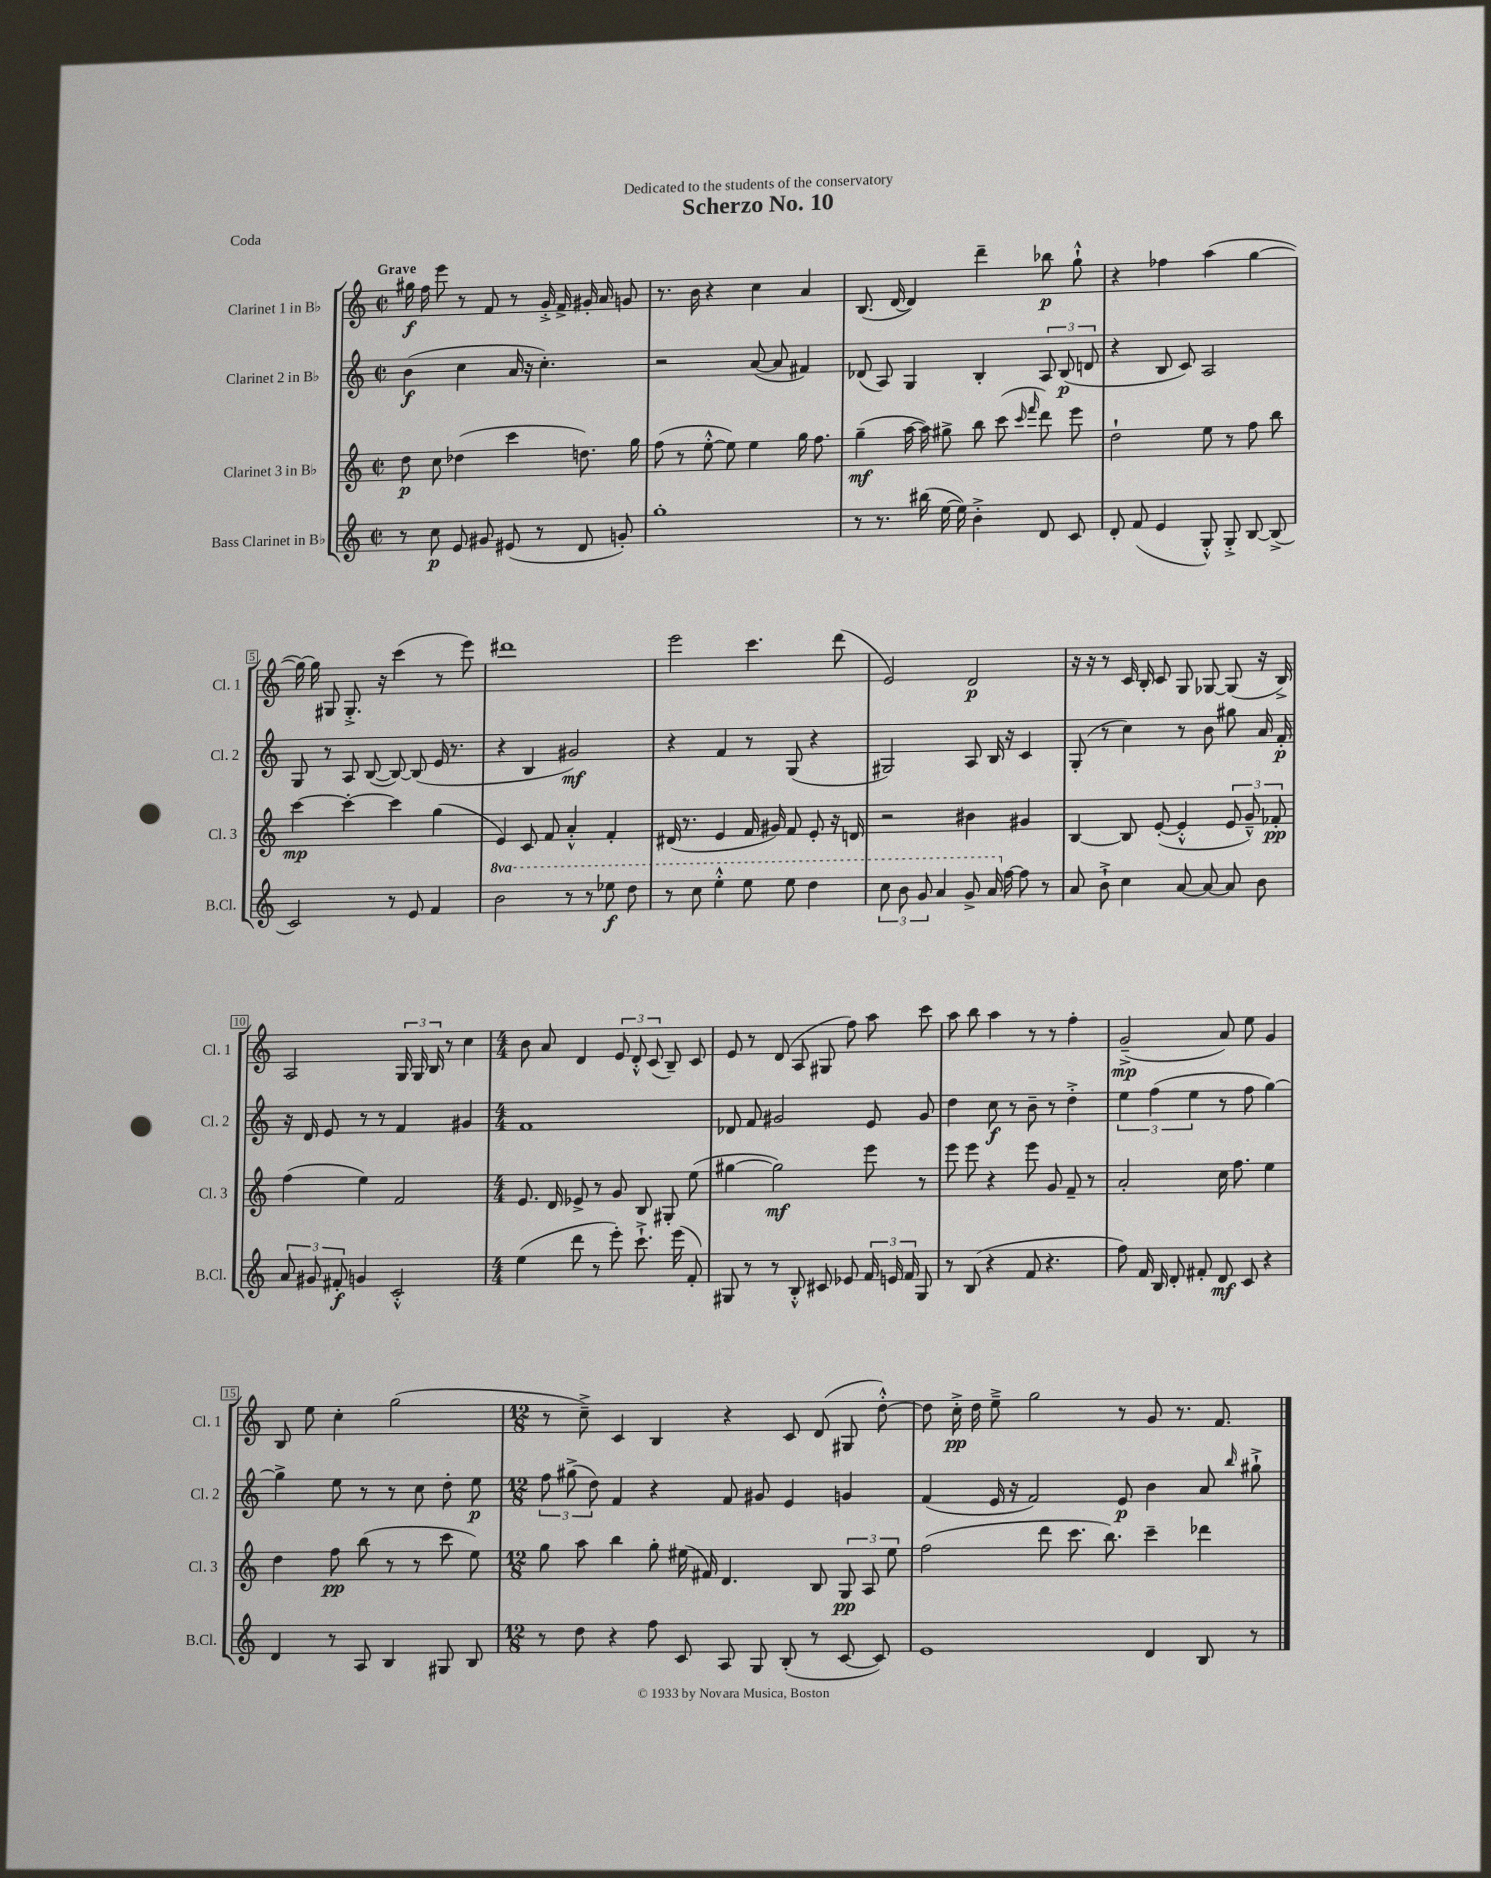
\header { title = "Scherzo No. 10" dedication = "Dedicated to the students of the conservatory" piece = "Coda" }
<<
\new StaffGroup <<
\new Staff = "s0" \with { instrumentName = "Clarinet 1 in Bb" shortInstrumentName = "Cl. 1" } {
    \clef treble \key c \major \defaultTimeSignature \time 2/2 \tempo "Grave"
    \autoBeamOff gis''16\f f''16 e'''8 r8 f'8 r8 g'16-.-> f'16-> gis'16-. a'16 g'8 |
    r8. b'16 r4 c''4 a'4 |
    b8.( d'16~ d'4) d'''4-- bes''8\p g''8-!-^ |
    r4 fes''4 a''4( g''4~ |
    g''16~) g''16 gis8 gis8.-.-> r16 c'''4( r8 e'''8) |
    dis'''1 |
    e'''2 c'''4. d'''8( |
    e'2) d'2\p |
    r16 r16 r8 c'16 b16-. c'8 g8 ges8~ ges8( r16 b16->) |
    a2 \tuplet 3/2 { g16 g16 b16 } r8 c''4 |
    \numericTimeSignature \time 4/4 b'8 a'8 d'4 \tuplet 3/2 { e'8 d'8-.-^ c'8( } b8--) c'8 |
    e'8 r8 d'8( a8 gis8 f''8) a''8 c'''8 |
    a''8 b''8 a''4 r8 r8 f''4-. |
    g'2--->\mp( a'8) e''8 g'4 |
    b8 e''8 c''4-. g''2( |
    \numericTimeSignature \time 12/8 r8 c''8--->) c'4 b4 r4 c'8 d'8( gis8 d''8~-.-^) |
    d''8 c''16-.->\pp d''16 e''8---> g''2 r8 g'8 r8. f'8. \bar "|." |
}
\new Staff = "s1" \with { instrumentName = "Clarinet 2 in Bb" shortInstrumentName = "Cl. 2" } {
    \clef treble \key c \major \defaultTimeSignature \time 2/2
    \autoBeamOff b'4\f( c''4 a'16 r16 c''4.-.) |
    r2 a'8~( a'8 fis'4) |
    des'8( a8) g4 b4-. \tuplet 3/2 { a8 b8\p( d'8 } |
    r4 b8 c'8) a2 |
    g8 r8 a8 b8~( b8~) b8( e'16 r8. |
    r4 b4 gis'2\mf) |
    r4 f'4 r8 g8( r4 |
    gis2) a8 b16 r16 c'4 |
    g8-.( r8 c''4) r8 b'8 gis''8 a'16 f'16-.\p |
    r16 d'16 e'8 r8 r8 f'4 gis'4 |
    \numericTimeSignature \time 4/4 f'1 |
    des'8 f'8 gis'2 e'8 gis'8 |
    d''4 c''8\f r8 b'8-- r8 d''4-.-> |
    \tuplet 3/2 { e''4 f''4( e''4 } r8 f''8 g''4~) |
    g''4-> e''8 r8 r8 c''8 d''8-. e''8\p |
    \numericTimeSignature \time 12/8 \tuplet 3/2 { f''8 gis''8->( d''8) } f'4 r4 f'8 gis'8 e'4 g'4 |
    f'4( e'16 r16 f'2) e'8\p b'4 a'8 \grace { b''16 } gis''8-!-> \bar "|." |
}
\new Staff = "s2" \with { instrumentName = "Clarinet 3 in Bb" shortInstrumentName = "Cl. 3" } {
    \clef treble \key c \major \defaultTimeSignature \time 2/2
    \autoBeamOff d''8\p c''8 des''4( c'''4 d''8.) g''16 |
    f''8( r8 e''8~-.-^ e''8) e''4 g''16 f''8. |
    g''4--\mf( a''16~ a''16) gis''8-> b''8 c'''8( \grace { c'''16 f'''16 } d'''8) e'''8 |
    d''2-! e''8 r8 f''8 b''8 |
    c'''4~\mp c'''4~-. c'''4 g''4( |
    e'4) c'8 f'8 a'4-.-^ f'4-. |
    dis'16( r8. e'4 f'16 gis'16) f'8 e'8-. r16 d'16 |
    r2 bis'4 gis'4 |
    b4~ b8 e'8~-.( e'4-.-^ \tuplet 3/2 { e'8 g'8---^) fes'8-.\pp } |
    f''4( e''4) f'2 |
    \numericTimeSignature \time 4/4 e'8. d'16 ees'8-> r8 g'8 b8 gis8-. e''8( |
    gis''4~ gis''2\mf) e'''8 r8 |
    e'''8 e'''8 r4 e'''8 g'8 f'8-- r8 |
    a'2-. c''16 f''8. e''4 |
    d''4 f''8\pp b''8( r8 r8 c'''8 e''8) |
    \numericTimeSignature \time 12/8 g''8 a''8 b''4 g''8-. eis''16( fis'16) d'4. b8 \tuplet 3/2 { g8\pp a8 eis''8 } |
    f''2( d'''8 c'''8. b''8.) c'''4-- des'''4 \bar "|." |
}
\new Staff = "s3" \with { instrumentName = "Bass Clarinet in Bb" shortInstrumentName = "B.Cl." } {
    \clef treble \key c \major \defaultTimeSignature \time 2/2 \set Staff.ottavationMarkups = #ottavation-simple-ordinals
    \autoBeamOff r8 c''8\p e'8 gis'8 eis'8( r8 d'8 g'8-.) |
    g''1-. |
    r8 r8. bis''16( e''16~ e''16) b'4-.-> d'8 c'8 |
    d'8-. f'8( e'4 g8-.-^) g8-.-> b8~ b8->( |
    c'2) r8 e'8 f'4 |
    \ottava #1 b''2 r8 r8 ees'''8\f d'''8 |
    r8 c'''8 e'''4-.-^ e'''8 e'''8 d'''4 |
    \tuplet 3/2 { c'''8 b''8 g''8 } a''4 g''8-> a''16 \ottava #0 f''16~ f''8 r8 |
    a'8 b'8-!-> c''4 a'8~ a'8~ a'8 b'8 |
    \tuplet 3/2 { a'8 gis'8 fis'8-.\f } g'4 c'2-.-^ |
    \numericTimeSignature \time 4/4 e''4( d'''8 r8 e'''8-.) c'''8.-!-> e'''16( f'8-.) |
    gis8 r8 r8 b8-.-^ cis'8 ees'8 \tuplet 3/2 { f'16 e'16 f'16 } gis8 |
    r8 b8( r4 f'8 r4. |
    f''8) f'16 b16 d'8-. fis'8-. d'8\mf c'8 r4 |
    d'4 r8 a8 b4 gis8 b8 |
    \numericTimeSignature \time 12/8 r8 d''8 r4 f''8 c'8 a8 g8 b8-.( r8 c'8~ c'8) |
    e'1 d'4 b8 r8 \bar "|." |
}
>>
>>
\layout { \context { \Score \override BarNumber.stencil = #(make-stencil-boxer 0.1 0.3 ly:text-interface::print) } }
